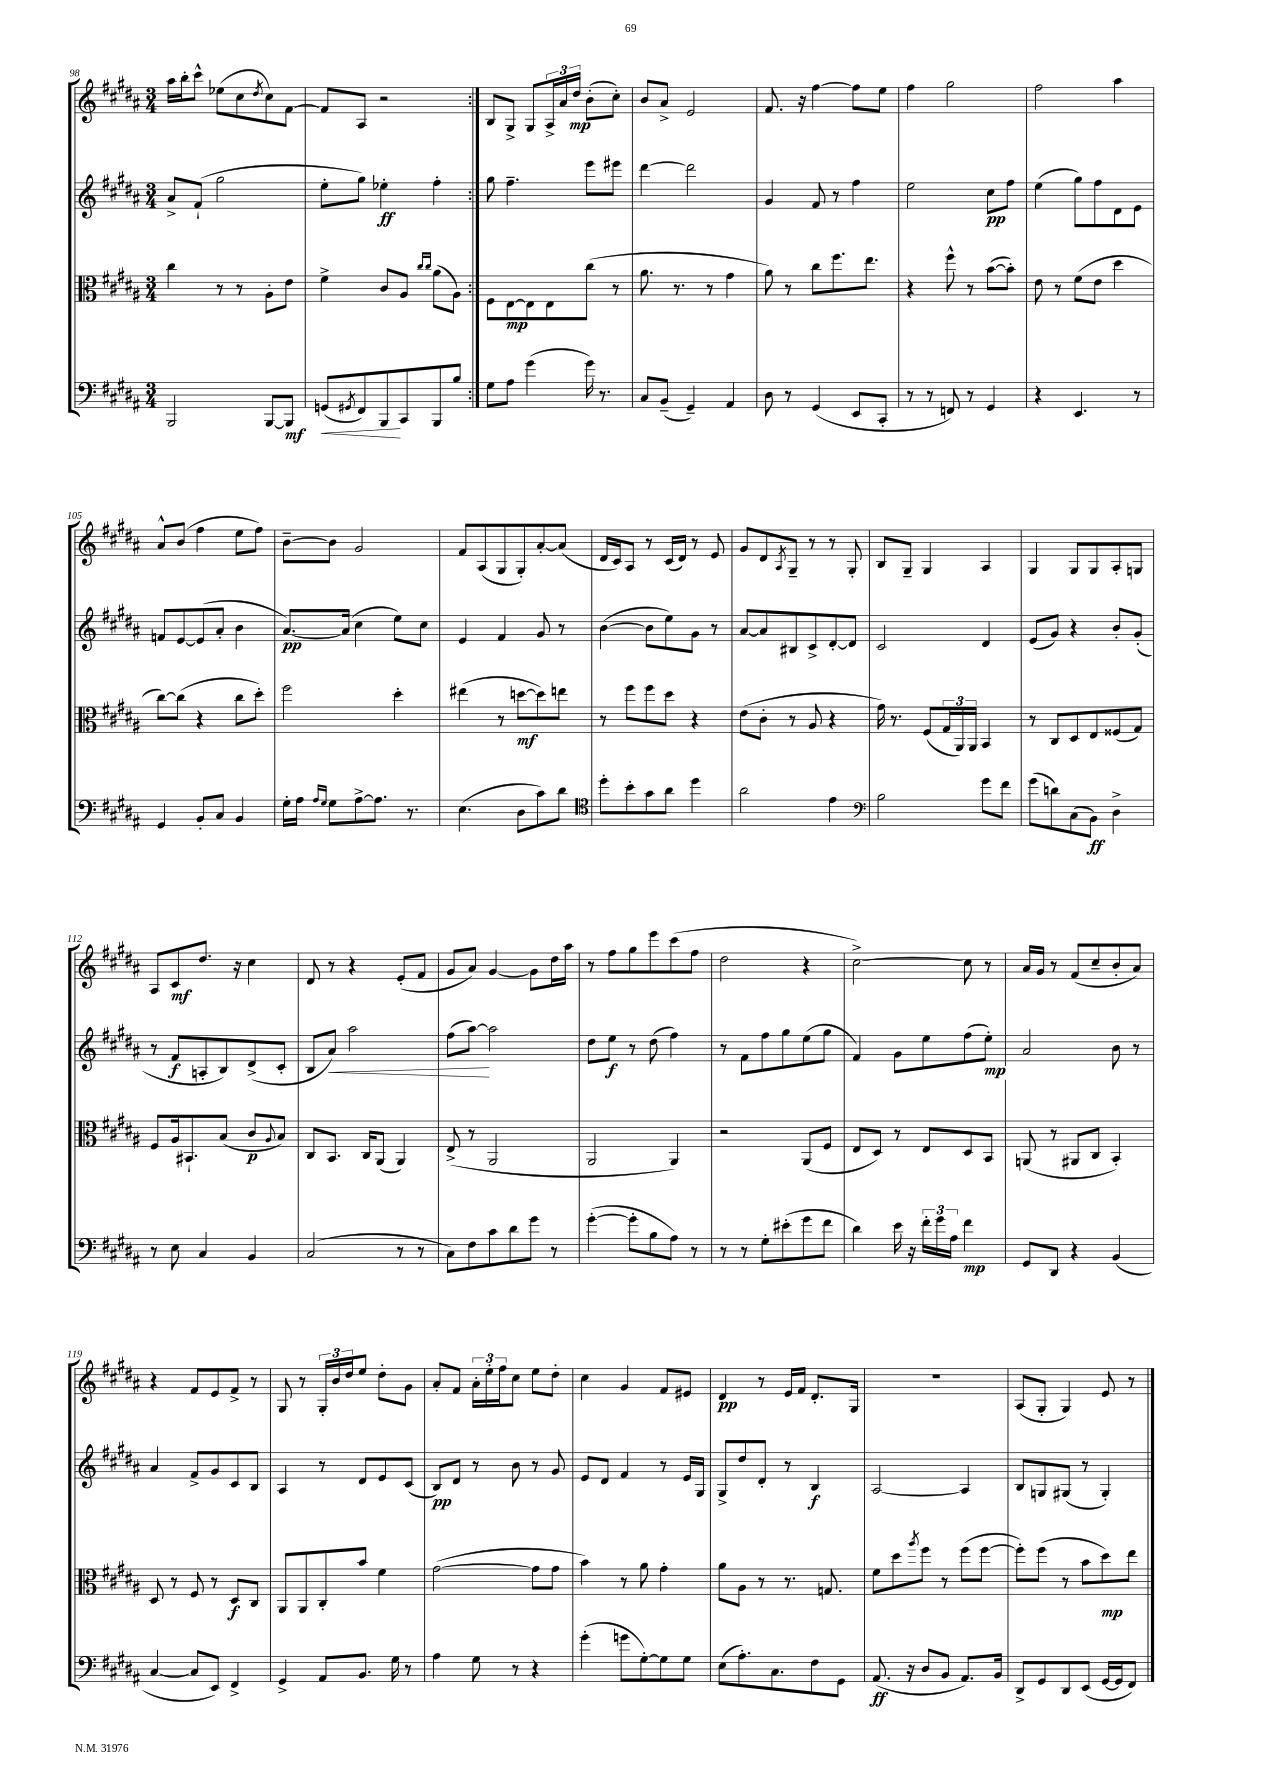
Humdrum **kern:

**kern	**kern	**kern	**kern
*staff4	*staff3	*staff2	*staff1
*clefF4	*clefC3	*clefG2	*clefG2
*k[f#c#g#d#a#]	*k[f#c#g#d#a#]	*k[f#c#g#d#a#]	*k[f#c#g#d#a#]
*M3/4	*M3/4	*M3/4	*M3/4
2BBB	4cc#	8a#^	16aa#
.	.	.	16bb'
.	.	(8f#`	8ccc#^^
.	8r	2gg#	(8ee-
.	8r	.	8cc#
.	.	.	8qdd#
[8BBB	8A#'	.	8cc#)
8BBB]	8e	.	[8f#
=	=	=	=
(8GG	4f#^	8ee'	8f#]
8qGG#	.	.	.
8FF#)	.	8gg#)	8A#
8BBB	8c#	4ee-'	2r
8CC#	8A#	.	.
.	16qqcc#	.	.
.	16qqcc#	.	.
8BBB	(8a#	4ff#'	.
8B	8A#)	.	.
=:|!	=:|!	=:|!	=:|!
8G#	8F#	8gg#	8B
8A#	[8E	4.ff#~	8G#^
(4g#	8E]	.	8G#
.	8E	.	24A#^
.	.	.	24a#
.	.	.	24dd#
16g#)	(8cc#	8eee	(8b'
8.r	.	.	.
.	8r	8eee#	8cc#')
=	=	=	=
8C#	8.a#	[4ddd#	8b
(8BB~	.	.	8a#^
.	8.r	.	.
4GG#~)	.	2ddd#]	2e
.	8r	.	.
4AA#	4g#	.	.
=	=	=	=
8D#	8a#)	4g#	8.f#
8r	8r	.	.
.	.	.	16r
(4GG#	8cc#	8f#	[4ff#
.	8.ff#	8r	.
8EE	.	4ff#	8ff#]
.	8.ee	.	.
8CC#'	.	.	8ee
=	=	=	=
8r	4r	2ee	4ff#
8r	.	.	.
8FF)	8ff#^^	.	2gg#
8r	8r	.	.
4GG#	([8b	8cc#	.
.	8b'])	8ff#	.
=	=	=	=
4r	8e	(4ee	2ff#
.	8r	.	.
4.EE	(8f#	8gg#)	.
.	8e	8ff#	.
.	4dd#	8d#	4aa#
8r	.	8e	.
=	=	=	=
4GG#	[8cc#)	8f	8a#^^
.	(8cc#]	[8e	(8b
8BB'	4r	(8e]	4ff#
8C#	.	8a#'	.
4BB	8cc#	4b	8ee
.	8dd#')	.	8ff#)
=	=	=	=
16G#'	2ff#	[8.a#)	[8b~
16A#	.	.	.
16qqA#	.	.	.
16qqG#	.	.	.
8G#	.	.	8b]
.	.	(16a#]	.
[8A#^	.	4cc#	2g#
8.A#]	.	.	.
.	4dd#'	8ee)	.
8.r	.	.	.
.	.	8cc#	.
=	=	=	=
(4.E	(4ee#	4e	8f#
.	.	.	(8A#
.	8r	4f#	8G#
8D#	[8dd	.	8G#')
8c#)	8dd])	8g#	[8a#'
8d#	8ee	8r	(8a#]
=	=	=	=
*clefC4	*	*	*
8dd#'	8r	([4b	16d#
.	.	.	16c#)
8b'	8ff#	.	8A#
8g#	8ff#	8b]	8r
8a#	8dd#	8ee)	(16c#
.	.	.	16d#)
4dd#	4r	8g#	8r
.	.	8r	8e
=	=	=	=
2a#	(8e	[8a#	8g#
.	8c#'	8a#]	8d#
.	.	.	8qA#
.	8r	8B#	8G#~
.	8A#	8c#^	8r
4e	4r	[8d#'	8r
.	.	8d#]	8G#'
=	=	=	=
*clefF4	*	*	*
2B	16g#)	2c#	8B
.	8.r	.	.
.	.	.	8G#~
.	(8F#	.	4G#
.	24G#	.	.
.	24AA#)	.	.
.	24AA#	.	.
8g#	4BB	4d#	4A#
8f#	.	.	.
=	=	=	=
(8g#	8r	(8e	4G#
8d)	8C#	8g#)	.
(8C#	8D#	4r	8G#
8BB)	8E	.	8G#
4D#^	(8F##	8b'	8A#'
.	8G#)	(8g#'	8G
=	=	=	=
8r	8F#	8r	8A#
8E	16A#	8f#	8c#
.	8.BB#`	.	.
4C#	.	8A'	8.dd#
.	(8B	8B)	.
.	.	.	16r
4BB	8c#	(8d#^	4cc#
.	8qqA#	.	.
.	8B)	8c#'	.
=	=	=	=
(2C#	8C#	8B	8d#
.	8.BB	8a#)	8r
.	.	2aa#	4r
.	16C#	.	.
.	(8AA#	.	.
8r	4AA#)	.	(8e'
8r	.	.	8f#
=	=	=	=
8C#)	(8E^	(8ff#	8g#
8F#	8r	[8aa#)	8a#)
8c#	2AA#	2aa#]	[4g#
8d#	.	.	.
8g#	.	.	8g#]
8r	.	.	16dd#
.	.	.	16aa#
=	=	=	=
([4g#'	2AA#	8dd#	8r
.	.	8ee	8ff#
8g#']	.	8r	8gg#
8B	.	(8dd#	8eee
8A#)	4AA#)	4ff#)	(8ccc#
8r	.	.	8ff#
=	=	=	=
8r	2r	8r	2dd#
8r	.	8f#	.
8G#'	.	8ff#	.
(8e#'	.	8gg#	.
8g#	(8AA#	(8ee	4r
8f#	8F#	8gg#	.
=	=	=	=
4d#)	8E	4f#)	[2cc#^)
.	8D#)	.	.
16e	8r	8g#	.
16r	.	.	.
24f#'	8E	8ee	.
24g#	.	.	.
24A#	.	.	.
4f#	8D#	(8ff#	8cc#]
.	8BB	8ee')	8r
=	=	=	=
8GG#	(8AA	2a#	16a#
.	.	.	16g#
8DD#	8r	.	8r
4r	8AA#	.	(8f#
.	8C#	.	8cc#~
(4BB	4BB')	8b	8b'
.	.	8r	8a#)
=	=	=	=
[4C#	8D#	4a#	4r
.	8r	.	.
8C#]	8F#	8f#^	8f#
8EE)	8r	8g#	8e
4FF#^	8D#	8c#	8f#^
.	8C#	8B	8r
=	=	=	=
4GG#^	8AA#	4A#	8G#
.	8AA#	.	8r
8AA#	8C#'	8r	24G#'
.	.	.	24b
.	.	.	24dd#
8.BB	8b	8d#	8ee
.	4f#	8e	8dd#'
16G#	.	.	.
8r	.	(8c#	8g#
=	=	=	=
4A#	([2g#	8B)	8a#'
.	.	8d#	8f#
8G#	.	8r	24a#'
.	.	.	24ee'
.	.	.	24ff#
8r	.	8b	8cc#
4r	8g#]	8r	8ee
.	8g#	8g#	8dd#'
=	=	=	=
(4g#'	4b)	8e	4cc#
.	.	8d#	.
8g	8r	4f#	4g#
[8G#')	8a#	.	.
8G#]	4g#'	8r	8f#
8G#	.	16e	8e#
.	.	16G#	.
=	=	=	=
(8E	8a#	8G#^	4d#
8.A#')	8A#	8dd#	.
.	8r	8d#'	8r
8.C#	.	.	.
.	8.r	8r	16e
.	.	.	16f#
8F#	.	4B	8.d#'
.	8.G	.	.
8GG#	.	.	.
.	.	.	16G#
=	=	=	=
(8.AA#	8f#	[2A#	2.r
.	8dd#	.	.
16r	.	.	.
.	8qaa#	.	.
8D#	8ff#	.	.
8BB	8r	.	.
8.AA#)	(8ff#	4A#]	.
.	[8ff#	.	.
16BB	.	.	.
=	=	=	=
8DD#^	8ff#'])	8B	(8A#
8GG#	(8ff#	8G	8G#'
8DD#	8r	(8G#	4G#)
(8EE	8b	8r	.
[16GG#	8dd#)	4G#')	8e
16GG#]	.	.	.
8FF#)	8ee	.	8r
==	==	==	==
*-	*-	*-	*-
